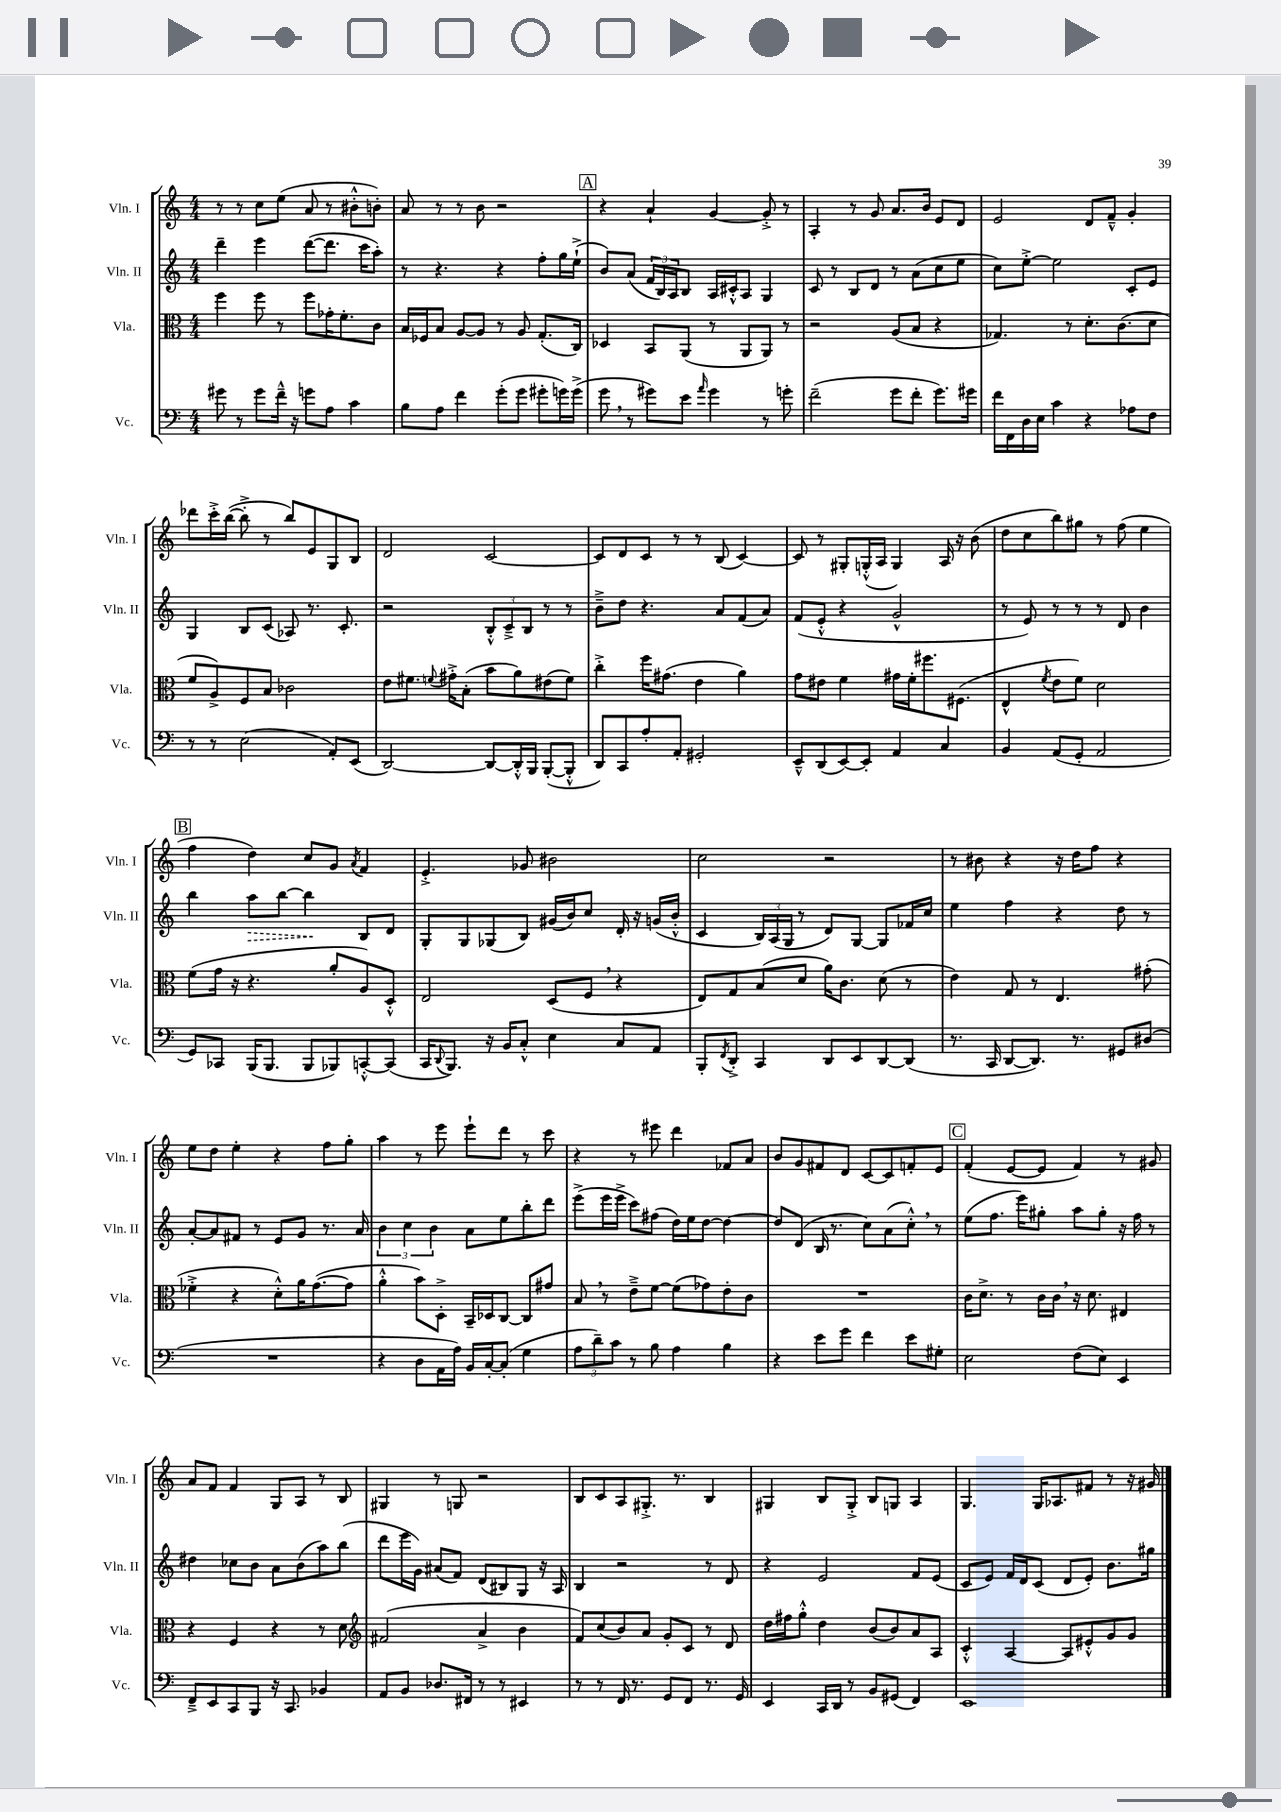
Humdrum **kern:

**kern	**kern	**kern	**dynam	**kern
*part4	*part3	*part2	*part2	*part1
*staff4	*staff3	*staff2	*staff2	*staff1
*I"Vc.	*I"Vla.	*I"Vln. II	*	*I"Vln. I
*I'Vc.	*I'Vla.	*I'Vln. II	*	*I'Vln. I
*clefF4	*clefC3	*clefG2	*	*clefG2
*k[]	*k[]	*k[]	*	*k[]
*M4/4	*M4/4	*M4/4	*	*M4/4
=18	=18	=18	=18	=18
8g#X\	4ff\	4ddd~\	.	8r
8r	.	.	.	8r
8g#\L	8ff\	4eee\	.	8cc\L
16f~^^\Jk	8r	.	.	(8ee\J
16r	.	.	.	.
8gn\L	8ff\L	([8ddd\L	.	8a/
8A\J	16g-X'\K	8.ddd\J]	.	8r
.	8.f'\	.	.	.
4c\	.	.	.	8b#X'^^\L
.	.	16ccc\KL	.	.
.	8c\J	8aa'\J)	.	8bn'\J)
=19	=19	=19	=19	=19
8B\L	16B/LL	8r	.	8a/
.	16F-X/J	.	.	.
8A\J	8B/J	4.r	.	8r
4f\	[8A/L	.	.	8r
.	8A/J]	.	.	8b\
(8g'\L	8r	4r	.	2r
8g\J	8A/	.	.	.
8g#X'\L	(8.G'/L	8ff'\L	.	.
16gn\L)	.	16gg\L	.	.
(16g^\JJ	16C/Jk)	(16ee`^\JJ	.	.
!!LO:REH:place=s1:t=A
=20	=20	=20	=20	=20
8g,\	4D-X/	8b/L)	.	4r
8r	.	(8a/J	.	.
8g#X\L)	8BB/L	24f/LL	.	4a`/
.	.	24B/)	.	.
.	.	24A/J	.	.
8e\J	(8AA/J	8B/J	.	.
16qqa/	.	.	.	.
4g#\	8r	16A/LL	.	[4g/
.	.	16c#X'^^/J	.	.
.	8AA/L	8A/J	.	.
8r	8AA/J)	4G/	.	8g'^/]
8gn'\	8r	.	.	8r
=21	=21	=21	=21	=21
(2f~\	2r	8c/	.	4A'/
.	.	8r	.	.
.	.	8B/L	.	8r
.	.	8d/J	.	8g/
8g\L	(8A/L	8r	.	8.a/L
8f'\J	8B/J	(8a\L	.	.
.	.	.	.	16b/Jk
8.g\L)	4r	8cc\	.	8e/L
.	.	8ee\J	.	8d/J
16g#X\Jk	.	.	.	.
=22	=22	=22	=22	=22
16f\LL	4.G-X/)	8cc\L)	.	2e/
16FF\	.	.	.	.
16D\	.	[8ee'^\J	.	.
16E\JJ	.	.	.	.
4c\	.	2ee\]	.	.
.	8r	.	.	.
4r	8.d'\L	.	.	8d/L
.	.	.	.	8f~^^/J
.	(8.c\	.	.	.
8A-X\L	.	8c'/L	.	4g'/
8F\J	8d\J	8e/J	.	.
!!LO:LB:g=z
=23	=23	=23	=23	=23
8r	8f/L	4G/	.	8ddd-X\L
8r	8A^/)	.	.	16ccc'^\L
.	.	.	.	([16bb\JJ
(2E\	8F/	8B/L	.	8bb'^\]
.	8B/J	(8c/J	.	8r
.	2c-X\	8A-X/)	.	8bb/L)
.	.	8.r	.	8e/
8AA'/L)	.	.	.	8G/
.	.	8.c'/	.	.
(8EE/J	.	.	.	8B/J
=24	=24	=24	=24	=24
[2DD/)	8e\L	2r	.	2d/
.	8.f#X\J	.	.	.
.	8qqfn/	.	.	.
.	16g#X'^\KL	.	.	.
.	(8B'\J	.	.	.
8DD/L_	8b\L	12B'^^/L	.	[2c/
.	.	12c~^/	.	.
16DD'^^/L]	8a\)	.	.	.
.	.	12B/J	.	.
16BBB/JJ	.	.	.	.
([8BBB'/L	(8e#X\	8r	.	.
8BBB'^^/J]	8f\J)	8r	.	.
=25	=25	=25	=25	=25
8DD/L)	4cc'^\	8b~^\L	.	8c/L]
8CC/	.	8dd\J	.	8d/
8A'/	16ff\KL	4.r	.	8c/J
.	(8.g#X\J	.	.	.
8AA'/J	.	.	.	8r
2GG#X'/	4e\	.	.	8r
.	.	8a/L	.	(8B/
.	4a\)	(8f/	.	[4c/)
.	.	8a/J)	.	.
=26	=26	=26	=26	=26
8EE~^^/L	8g\L	(8f/L	.	8c/]
(8DD/	8e#X\J	8e'^^/J	.	8r
[8EE/)	4f\	4r	.	8G#X'/L
8EE'/J]	.	.	.	(16Gn'^^/L
.	.	.	.	16A/JJ
4AA/	16g#X\LL	2g^^/	.	4G/)
.	16f'\J	.	.	.
.	8.ff#X\	.	.	.
4C/	.	.	.	16A/
.	(8.F#X\J	.	.	16r
.	.	.	.	(8b\
=27	=27	=27	=27	=27
4BB/	4E^^/	8r	.	8dd\L
.	.	8e/)	.	8cc\
.	8qf/	.	.	.
(8AA/L	8e\L	8r	.	8bb\)
8GG'/J	8f\J)	8r	.	8gg#X\J
2AA/	2d\	8r	.	8r
.	.	8d/	.	(8ff\
.	.	4b\	.	4ee\
!!LO:LB:g=z
!!LO:REH:place=s1:t=B
=28	=28	=28	=28	=28
8GG/L)	(8f\L	4bb\	.	4ff\
8CC-X/J	16g\Jk	.	.	.
.	16r	.	.	.
!	!	!	!LO:HP:b	!
(16BBB/KL	4.r	8aa\L	>	4dd\)
8.BBB/J	.	.	.	.
.	.	[8bb\J	.	.
8BBB/L	.	4bb\]	.	8cc/L
8BBB-X/)	8a'/L	.	.	8g/J
.	.	.	.	8qa/
[8CCn'^^/	8A/)	8B/L	]	4f/
(8CC/J]	8D'^^/J	8d/J	.	.
=29	=29	=29	=29	=29
16CC/KL	2E/	8G'/L	.	4.e'^/
8qqDD/	.	.	.	.
8.BBB/J)	.	.	.	.
.	.	8G/	.	.
16r	.	(8G-X/	.	.
16BB/KL	.	.	.	.
8C'^^/J	.	8B/J)	.	8g-X/
4E\	(8D/L	(16g#X/LL	.	2b#X\
.	.	16b/J)	.	.
.	8F,/J	8cc/J	.	.
8C/L	4r	16d'/	.	.
.	.	16r	.	.
8AA/J	.	(16gn/LL	.	.
.	.	16b'^^/JJ	.	.
=30	=30	=30	=30	=30
8BBB'/L	8E/L)	4c/	.	2cc\
8qFF/	.	.	.	.
8DD'^/J	8G/	.	.	.
4CC/	(8B/	24B/LL)	.	.
.	.	(24A/	.	.
.	.	24G/JJ	.	.
.	8d/J	8r	.	.
8DD/L	16a\KL)	8d/L)	.	2r
.	8.c\J	.	.	.
8EE/	.	[8G/J	.	.
[8DD/	(8d\	8G/L]	.	.
(8DD/J]	8r	16f-X/L	.	.
.	.	16cc/JJ	.	.
=31	=31	=31	=31	=31
8.r	4e\)	4ee\	.	8r
.	.	.	.	8b#X\
16CC/	.	.	.	.
[8DD/L	8G/	4ff\	.	4r
8.DD/J])	8r	.	.	.
.	4.E/	4r	.	16r
8.r	.	.	.	16dd\KL
.	.	.	.	8ff\J
8GG#X/L	.	8dd\	.	4r
(8D#X/J	(8g#X'\	8r	.	.
!!LO:LB:g=z
=32	=32	=32	=32	=32
1r	4f-X'^\	[8a'/L	.	8ee\L
.	.	8a/]	.	8dd\J
.	4r	8f#X/J	.	4ee'\
.	.	8r	.	.
.	8d'^^\L)	8e/L	.	4r
.	16a\K	8g/J	.	.
.	([8.g\	.	.	.
.	.	8.r	.	8ff\L
.	8g\J]	.	.	8gg'\J
.	.	16a/	.	.
=33	=33	=33	=33	=33
4r	4a'^^\	6b\	.	4aa\
.	.	6cc\	.	.
8D\L	8b\L)	.	.	8r
.	.	6b\	.	.
16AA\L	8D'^\J	.	.	8eee\
16A\JJ)	.	.	.	.
16BB/LL	16BB~/LL	8a\L	.	8eee`\L
[16C'/J	16D-X/J	.	.	.
(8C'/J]	[8C/J	8ee\	.	8ddd\J
4G\	8C/L]	8bb'\	.	8r
.	8g#X/J	8ddd\J	.	8ccc\
=34	=34	=34	=34	=34
12A\L	8B,/	(8eee^\L	.	4r
12d~\)	.	.	.	.
.	8r	16eee\L	.	.
12c\J	.	.	.	.
.	.	16eee^\JJ	.	.
8r	8e~^\L	8ccc\L)	.	8r
8B\	[8f\J	(8ff#X\J	.	8eee#X\
4A\	(8f\L]	16dd\LL)	.	4ddd\
.	.	16ee\J	.	.
.	8g-X\)	[8dd\J	.	.
4B\	8e'\	4dd\_	.	8f-X/L
.	8c\J	.	.	8a/J
=35	=35	=35	=35	=35
4r	1r	8dd/L]	.	8b/L
.	.	(8d/J	.	8g/
8e\L	.	16B/	.	8f#X/
.	.	8.r	.	.
8g\J	.	.	.	8d/J
4f\	.	8cc\L)	.	[8c/L
.	.	(8a\	.	8c/]
8e\L	.	8cc'^^,\J)	.	8fn'/
8G#X'\J	.	8r	.	8e/J
!!LO:REH:place=s1:t=C
=36	=36	=36	=36	=36
2E\	16c\KL	(8ee\L	.	(4f'/
.	8.d^\J	.	.	.
.	.	8.ff\J	.	.
.	8r	.	.	[8e/L
.	.	16eee\KL)	.	.
.	16c\LL	8gg#X'\J	.	8e/J]
.	16c,\JJ	.	.	.
(8F\L	16r	8aa\L	.	4f/)
.	8.d\	.	.	.
8E\J)	.	8gg#'\J	.	.
4EE/	4E#X/	16r	.	8r
.	.	16ff\	.	.
.	.	8r	.	8g#X/
!!LO:LB:g=z
=37	=37	=37	=37	=37
8FF~^/L	4r	4dd#X\	.	8a/L
8EE/	.	.	.	8f/J
8CC/	4F/	8cc-X\L	.	4f/
8BBB/J	.	8b\J	.	.
16r	4r	8a\L	.	8G/L
8.CC/	.	.	.	.
.	.	(8b\	.	8A/J
4BB-X/	8r	8aa\)	.	8r
.	8d\	(8bb\J	.	8B/
=38	=38	=38	=38	=38
*	*clefG2	*	*	*
8AA/L	(2f#X/	8ddd\L	.	4G#X/
8BB/J	.	16eee\L	.	.
.	.	16g\JJ)	.	.
8.D-X/L	.	(8a#X/L	.	8r
.	.	8f/J)	.	8Gn/
16FF#X/Jk	.	.	.	.
8r	4a^/	(8d/L	.	2r
8r	.	8B#X/)	.	.
4EE#X/	4b\	8G/J	.	.
.	.	16r	.	.
.	.	16A/	.	.
=39	=39	=39	=39	=39
8r	8f/L)	4B/	.	8B/L
8r	(8cc/	.	.	8c/
16FF/	8b/)	2r	.	8A/
8.r	.	.	.	.
.	8a/J	.	.	8.G#X'^/J
8GG/L	8g'/L	.	.	.
.	.	.	.	8.r
8FF/J	8c/J	.	.	.
8.r	8r	8r	.	4B/
.	8d/	8d/	.	.
16GG/	.	.	.	.
=40	=40	=40	=40	=40
4EE/	16dd\LL	4r	.	4G#X/
.	16ff#X\J	.	.	.
.	8gg'^^\J	.	.	.
16CC/LL	4dd\	2e/	.	8B/L
16DD/JJ	.	.	.	.
8r	.	.	.	8G#'^/J
8BB/L	(8b/L	.	.	8B/L
(8GG#X/J	8b/)	.	.	8Gn/J
4FF/)	8a/	8f/L	.	4A/
.	8A/J	(8e/J	.	.
=41	=41	=41	=41	=41
1EE	4c'^^/	8c/L	.	4.G/
.	.	8e/J)	.	.
.	[4A/	16f/LL	.	.
.	.	16d/J	.	.
.	.	(8c/J	.	16G/KL
.	.	.	.	8.A-X/
.	8A/L]	8d/L	.	.
.	8e#X'^^/	8e'/J)	.	8f#X/J
.	8g/	8.b\L	.	8r
.	8g/J	.	.	16r
.	.	16gg#X\Jk	.	16g#X/
==	==	==	==	==
*-	*-	*-	*-	*-
